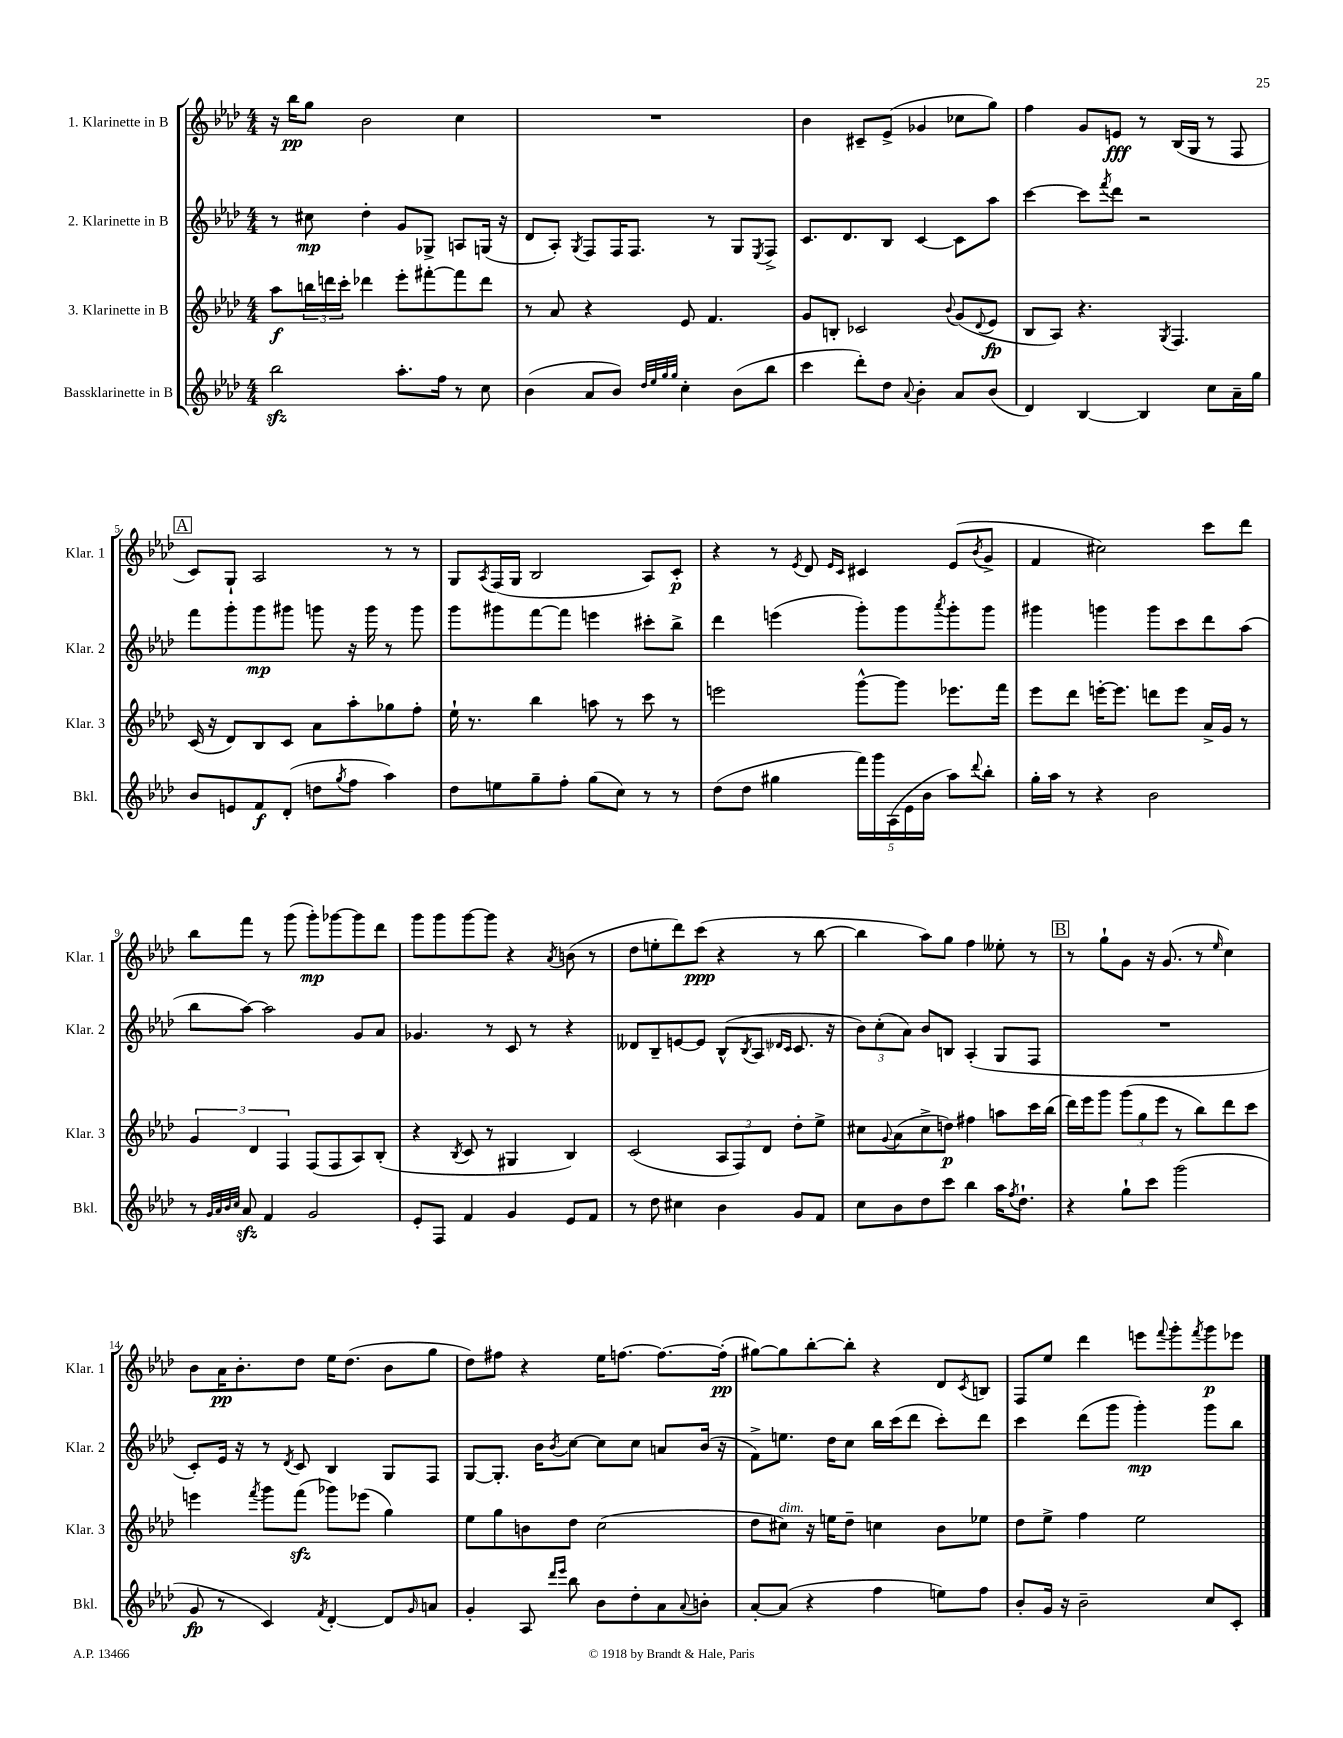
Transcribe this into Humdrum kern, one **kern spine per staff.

**kern	**kern	**kern	**kern
*staff4	*staff3	*staff2	*staff1
*clefG2	*clefG2	*clefG2	*clefG2
*k[b-e-a-d-]	*k[b-e-a-d-]	*k[b-e-a-d-]	*k[b-e-a-d-]
*M4/4	*M4/4	*M4/4	*M4/4
2bb-	8aa-	8r	16r
.	.	.	16bb-
.	24bb	8cc#	8gg
.	24ddd	.	.
.	24ccc'	.	.
.	4ddd-	4dd-'	2b-
8.aa-'	8eee-'	8g	.
.	[8fff#'	8G-^	.
16ff	.	.	.
8r	8fff#]	8A	4cc
8cc	8ddd-	(16G	.
.	.	16r	.
=	=	=	=
(4b-	8r	8d-	1r
.	8a-	8A-')	.
.	.	8qG	.
8a-	4r	8F	.
8b-)	.	16F	.
.	.	8.F	.
32qqdd-	.	.	.
32qqee-	.	.	.
32qqgg	.	.	.
32qqgg	.	.	.
4cc'	8e-	.	.
.	4.f	8r	.
(8b-	.	8G	.
.	.	8qE-	.
8bb-	.	8F^	.
=	=	=	=
4ccc	8g	8.c	4b-
.	8B'	.	.
.	.	8.d-	.
8ddd-')	2c-	.	8c#~
8dd-	.	8B-	(8e-^
8qqa-	.	.	.
4b-'	.	[4c	4g-
.	8qqb-	.	.
8a-	(8g	8c]	8cc-
.	8qqd-	.	.
(8b-	8e-	8aa-	8gg)
=	=	=	=
4d-)	8B-	[4ccc	4ff
.	8A-)	.	.
[4B-	4.r	8ccc]	8g
.	.	8qfff	.
.	.	8ddd-	8e
4B-]	.	2r	8r
.	8qG	.	.
.	4.F	.	(16B-
.	.	.	16G
8cc	.	.	8r
16a-~	.	.	8F
16gg	.	.	.
=	=	=	=
8b-	(16c	8fff	8c)
.	16r	.	.
8e	8d-)	8ggg'	8G`
8f	8B-	8ggg	2A-
(8d-'	8c	8ggg#	.
8dd	8a-	8ggg	.
8qgg	.	.	.
8ff	8aa-'	16r	.
.	.	16ggg	.
4aa-)	8gg-	8r	8r
.	8ff'	8ggg	8r
=	=	=	=
8dd-	16ee-`	8ggg	8G
.	8.r	.	.
.	.	.	8qA-
8ee	.	8ggg#	(16F
.	.	.	16G
8gg~	4bb-	[8fff	2B-
8ff'	.	8fff]	.
(8gg	8aa	4eee	.
8cc)	8r	.	.
8r	8ccc	8ccc#'	8A-)
8r	8r	8bb-^	8c'
=	=	=	=
(8dd-	2eee	4ddd-	4r
8dd-	.	.	.
4gg#	.	(4eee	8r
.	.	.	8qe-
.	.	.	8d-
.	.	.	16qqe-
.	.	.	16qqc
20fff)	[8ggg^^	8ggg')	4c#
20ggg	.	.	.
(20A-	.	.	.
.	8ggg]	8ggg	.
20e-	.	.	.
20b-	.	.	.
.	.	8qaaa-	.
8aa-)	8.eee-	8ggg'	(8e-
8qqddd-	.	.	8qb-
8bb-'	.	8ggg	8g^
.	16fff	.	.
=	=	=	=
16gg'	8eee-	4ggg#	4f
16aa-	.	.	.
8r	8ddd-	.	.
4r	[16eee'	4ggg	2cc#)
.	8.eee]	.	.
2b-	8ddd	8ggg	.
.	8eee	8ccc	.
.	16a-^	8ddd-	8ccc
.	16g	.	.
.	8r	(8aa-	8ddd-
=	=	=	=
8r	6g	8bb-	8bb-
32qqg	.	.	.
32qqa-	.	.	.
32qqb-	.	.	.
32qqcc	.	.	.
8a-	.	[8aa-)	8fff
.	6d-	.	.
4f	.	2aa-]	8r
.	6F	.	.
.	.	.	(8ggg
2g	(8F	.	8ggg')
.	8F	.	[8ggg-
.	8A-)	8g	8ggg-]
.	(8B-'	8a-	8ddd-
=	=	=	=
8e-'	4r	4.g-	8ggg
8F	.	.	8ggg
.	8qB-	.	.
4f	8c	.	[8ggg
.	8r	8r	8ggg]
4g	4G#	8c	4r
.	.	8r	.
.	.	.	8qa-
8e-	4B-)	4r	(8b
8f	.	.	8r
=	=	=	=
8r	(2c	8d--	8dd-
8dd-	.	8B-~	8ee'
4cc#	.	[8e	8ddd-)
.	.	8e]	(8ccc
4b-	12A-	(8B-^^	4r
.	12F)	.	.
.	.	8qB-	.
.	.	8A-	.
.	12d-	.	.
.	.	16qqd-	.
.	.	16qqc	.
8g	8dd-'	8.c	8r
8f	8ee-^	.	[8bb-
.	.	16r	.
=	=	=	=
8cc	8cc#	12b-)	4bb-]
.	.	(12cc'	.
.	8qqg	.	.
8b-	(8a-	.	.
.	.	12a-)	.
8dd-	8cc#^	8b-	8aa-)
8ccc	8dd)	8B	8gg
4bb-	4ff#	(4A-'	4ff
16aa-	8aa	8G	8ee--'
8qff	.	.	.
8.dd-`	.	.	.
.	16ccc	8F	8r
.	(16bb-	.	.
=	=	=	=
4r	16ddd-)	1r	8r
.	16eee-	.	.
.	8ggg	.	8gg`
8gg`	(12ggg	.	8g
.	12gg	.	.
8ccc	.	.	16r
.	12eee-	.	.
.	.	.	(8.g
(2ggg	8r	.	.
.	8bb-)	.	8r
.	.	.	16qqee-
.	8ddd-	.	4cc)
.	8ccc	.	.
=	=	=	=
8g	4eee	8c')	8b-
8r	.	16e-	16a-
.	.	16r	8.b-'
.	8qfff	.	.
4c)	8ggg	8r	.
.	.	8qd-	.
.	(8fff	8c	8dd-
8qf	.	.	.
[4d-'	8ggg-)	4B-	16ee-
.	.	.	(8.dd-
.	(8eee-	.	.
8d-]	4gg)	8G	8b-
16qqg	.	.	.
8a	.	8F	8gg
=	=	=	=
4g'	8ee-	[8G	8dd-)
.	8gg	8.G']	8ff#
8A-	8b	.	4r
.	.	16b-	.
16qqddd-	.	.	.
16qqeee-	.	8qb-	.
8bb-	8dd-	[8cc	.
8b-	(2cc	8cc]	16ee-
.	.	.	[8.ff
8dd-'	.	8cc	.
8a-	.	8a	8.ff_
8qqa-	.	.	.
8b'	.	(16b-	.
.	.	16r	(16ff']
=	=	=	=
[8a-'	8dd-	8f^)	[8gg#)
(8a-]	8cc#)	8.ee	8gg#]
4r	16r	.	[8bb-'
.	16ee	16dd-	.
.	8dd-~	8cc	8bb-']
4ff	4cc	16bb-	4r
.	.	(16ccc	.
.	.	8ddd-	.
8ee)	8b-	8ccc')	8d-
.	.	.	8qc
8ff	8ee-	8ddd-	8B
=	=	=	=
8b-'	8dd-	4ccc	8F
16g	8ee-^	.	8ee-
16r	.	.	.
2b-~	4ff	(8ddd-	4ddd-
.	.	8ggg	.
.	2ee-	4ggg')	8eee
.	.	.	8qqfff
.	.	.	8ggg'
.	.	.	8qfff
8cc	.	8ggg	8ggg
8c'	.	8bb-	8eee-
==	==	==	==
*-	*-	*-	*-
